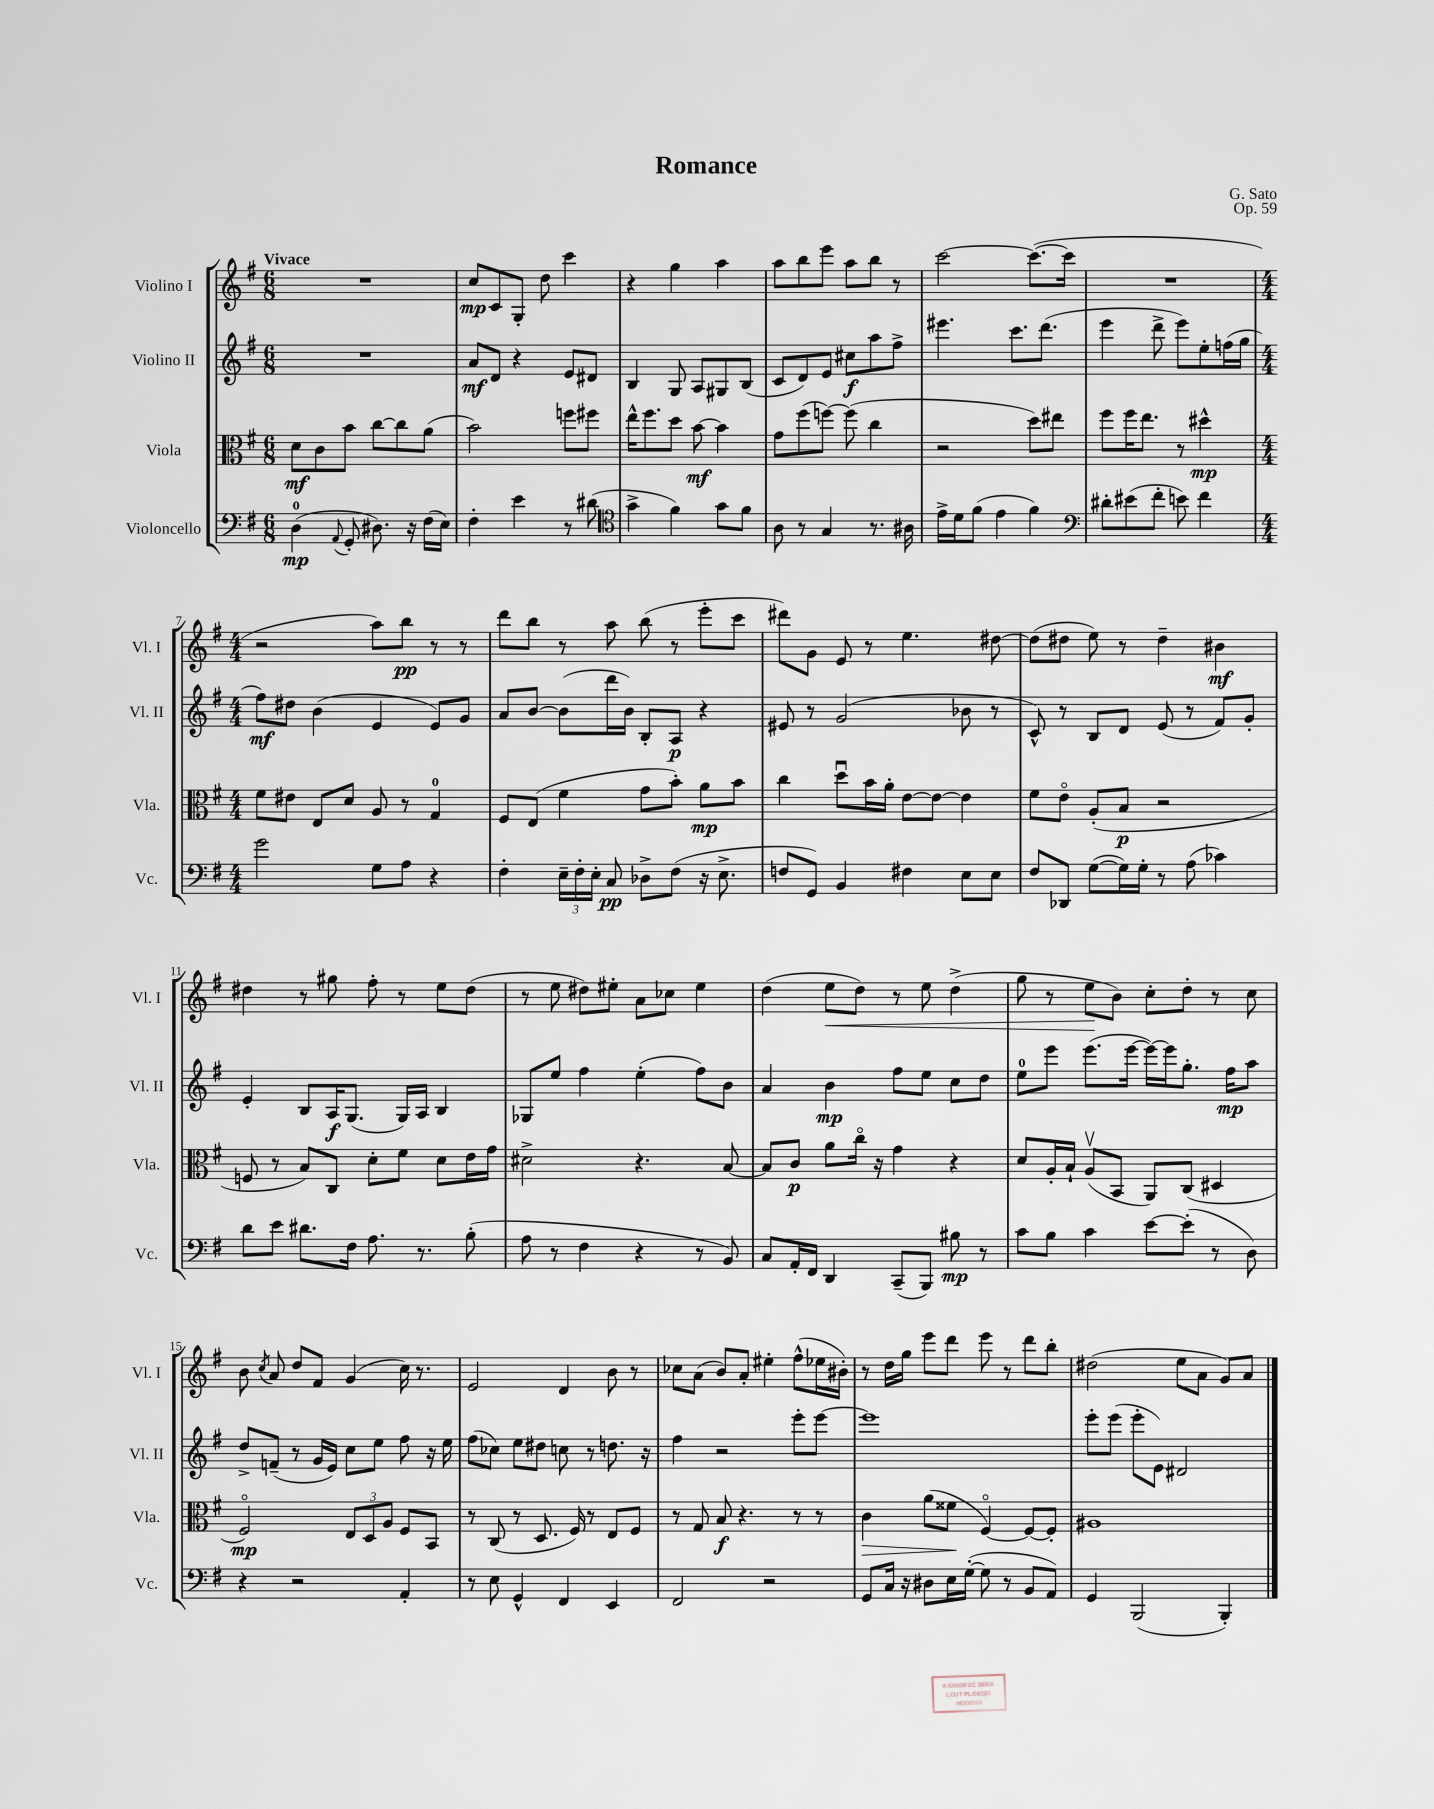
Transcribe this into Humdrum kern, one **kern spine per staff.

**kern	**kern	**kern	**kern
*staff4	*staff3	*staff2	*staff1
*clefF4	*clefC3	*clefG2	*clefG2
*k[f#]	*k[f#]	*k[f#]	*k[f#]
*M6/8	*M6/8	*M6/8	*M6/8
(4D	8d	2.r	2.r
.	8c	.	.
8qqAA	.	.	.
8GG'	8b	.	.
8.D#)	[8cc	.	.
.	8cc]	.	.
16r	.	.	.
(16F#	(8a	.	.
16E)	.	.	.
=	=	=	=
4F#'	2b)	8a	8cc
.	.	8d	8c
4e	.	4r	8G'
.	.	.	8dd
8r	8ff	8e	4ccc
(8d#	8ff#	8d#	.
=	=	=	=
*clefC4	*	*	*
4g^	16ee^^	4B	4r
.	8.ff#	.	.
4f#)	8dd	8G	4gg
.	[8b	8A	.
8g	4b]	8G#	4aa
8f#	.	(8B	.
=	=	=	=
8A	8g	8c	8aa
8r	(8ff#	8d)	8bb
4G	[8ff)	8e	8eee
.	(8ff]	8cc#	8aa
8.r	4cc	8aa	8bb
.	.	8ff#^	8r
16A#	.	.	.
=	=	=	=
16e^	2r	4.eee#	[2ccc
16d	.	.	.
(8f#	.	.	.
4e	.	.	.
.	.	8.ccc	.
4f#)	8dd)	.	(8.ccc_
.	.	(8.ddd	.
.	8ee#	.	.
.	.	.	16ccc]
=	=	=	=
*clefF4	*	*	*
8d#'	8ff#	4eee	2.r
(8e#	16ff#	.	.
.	8.ee	.	.
8f#'	.	8ddd^	.
8e)	8r	8eee)	.
4f#	4dd#^^	8ee'	.
.	.	(16ff	.
.	.	16gg	.
=	=	=	=
*M4/4	*M4/4	*M4/4	*M4/4
2g	8f#	8ff#)	2r
.	8e#	8dd#	.
.	8E	(4b	.
.	8d	.	.
8G	8A	4e	8aa)
8A	8r	.	8bb
4r	4G	8e)	8r
.	.	8g	8r
=	=	=	=
4F#'	8F#	8a	8ddd
.	(8E	[8b	8bb
24E~	4f#	(8b]	8r
24F#'	.	.	.
24E'	.	.	.
8C	.	16ddd	8aa
.	.	16b)	.
8D-^	8g	8B'	(8bb
(8F#	8b')	8A	8r
16r	8a	4r	8eee'
8.E^	.	.	.
.	8b	.	8ccc
=	=	=	=
8F	4cc	8e#	8ddd#)
8GG)	.	8r	8g
4BB	8ddu	(2g	8e
.	16b	.	8r
.	16a'	.	.
4F#	[8e	.	4.ee
.	8e_	.	.
8E	4e]	8b-	.
8E	.	8r	[8dd#
=	=	=	=
8F#	8f#	8c^^)	(8dd#]
8DD-	8eo	8r	8dd#
([8G	(8A'	8B	8ee)
16G])	8B	8d	8r
16G'	.	.	.
8r	2r	(8e	4dd#~
(8A	.	8r	.
4c-)	.	8f#)	4b#
.	.	8g'	.
=	=	=	=
8d	8F	4e'	4dd#
8e	8r	.	.
8.d#	8B)	8B	8r
.	8C	16A	8gg#
16F#	.	(8.G	.
8.A	8d'	.	8ff#'
.	8f#	16G)	8r
8.r	.	16A	.
.	8d	4B	8ee
(8B'	16e	.	(8dd#
.	16g	.	.
=	=	=	=
8A	2d#^	8G-	8r
8r	.	8ee	8ee
4F#	.	4ff#	8dd#)
.	.	.	8ee#'
4r	4.r	(4ee'	8a
.	.	.	8cc-
8r	.	8ff#)	4ee#
8BB)	[8B	8b	.
=	=	=	=
8C	8B]	4a	(4dd
16AA'	8c	.	.
16FF#	.	.	.
4DD	8a	4b	8ee
.	16cco	.	8dd)
.	16r	.	.
(8CC~	4g	8ff#	8r
8BBB)	.	8ee	8ee
8B#	4r	8cc	(4dd^
8r	.	8dd	.
=	=	=	=
8c	8d	8ee	8gg
8B	16A'	8eee	8r
.	16B`	.	.
4c	(8Av	(8.eee	8ee
.	8BB	.	8b)
.	.	[16eee	.
[8e	8AA)	16eee_)	8cc'
.	.	16eee]	.
(8e']	(8C	8.gg'	8dd'
8r	4D#	.	8r
.	.	16ff#	.
8D)	.	8aa	8cc
=	=	=	=
4r	2F#o)	8dd^	8b
.	.	.	8qcc
.	.	(8f~	8a
2r	.	8r	8dd
.	.	16g	8f#
.	.	16e)	.
.	12E	8cc	(4g
.	12D	.	.
.	.	8ee	.
.	12A	.	.
4AA'	8F#	8ff#	16cc)
.	.	.	8.r
.	8BB	16r	.
.	.	16ee	.
=	=	=	=
8r	8r	(8ff#	2e
8E	(8C	8cc-)	.
4GG^^	8r	8ee	.
.	8.D	8dd#	.
4FF#	.	8cc	4d
.	16F#)	.	.
.	8r	8r	.
4EE	8E	8.dd	8b
.	8F#	.	8r
.	.	16r	.
=	=	=	=
2FF#	8r	4ff#	8cc-
.	8G	.	(8a
.	8B	2r	8b)
.	4.r	.	8a'
2r	.	.	4ee#'
.	8r	8eee'	(8ff#^^
.	8r	[8eee	16ee-
.	.	.	16b#')
=	=	=	=
8GG	4c	1eee]	8r
16C	.	.	16dd
16r	.	.	16gg
8D#	(8a	.	8eee
16E	8f##	.	8ddd
([16G'	.	.	.
8G]	[4F#o)	.	8eee
8r	.	.	8r
8BB	8F#_	.	8ddd
8AA)	8F#']	.	8bb'
=	=	=	=
4GG	1A#	8eee'	(2dd#
.	.	(8eee	.
(2BBB	.	8eee'	.
.	.	8e)	.
.	.	2d#	8ee
.	.	.	8a
4BBB')	.	.	8g)
.	.	.	8a
==	==	==	==
*-	*-	*-	*-
